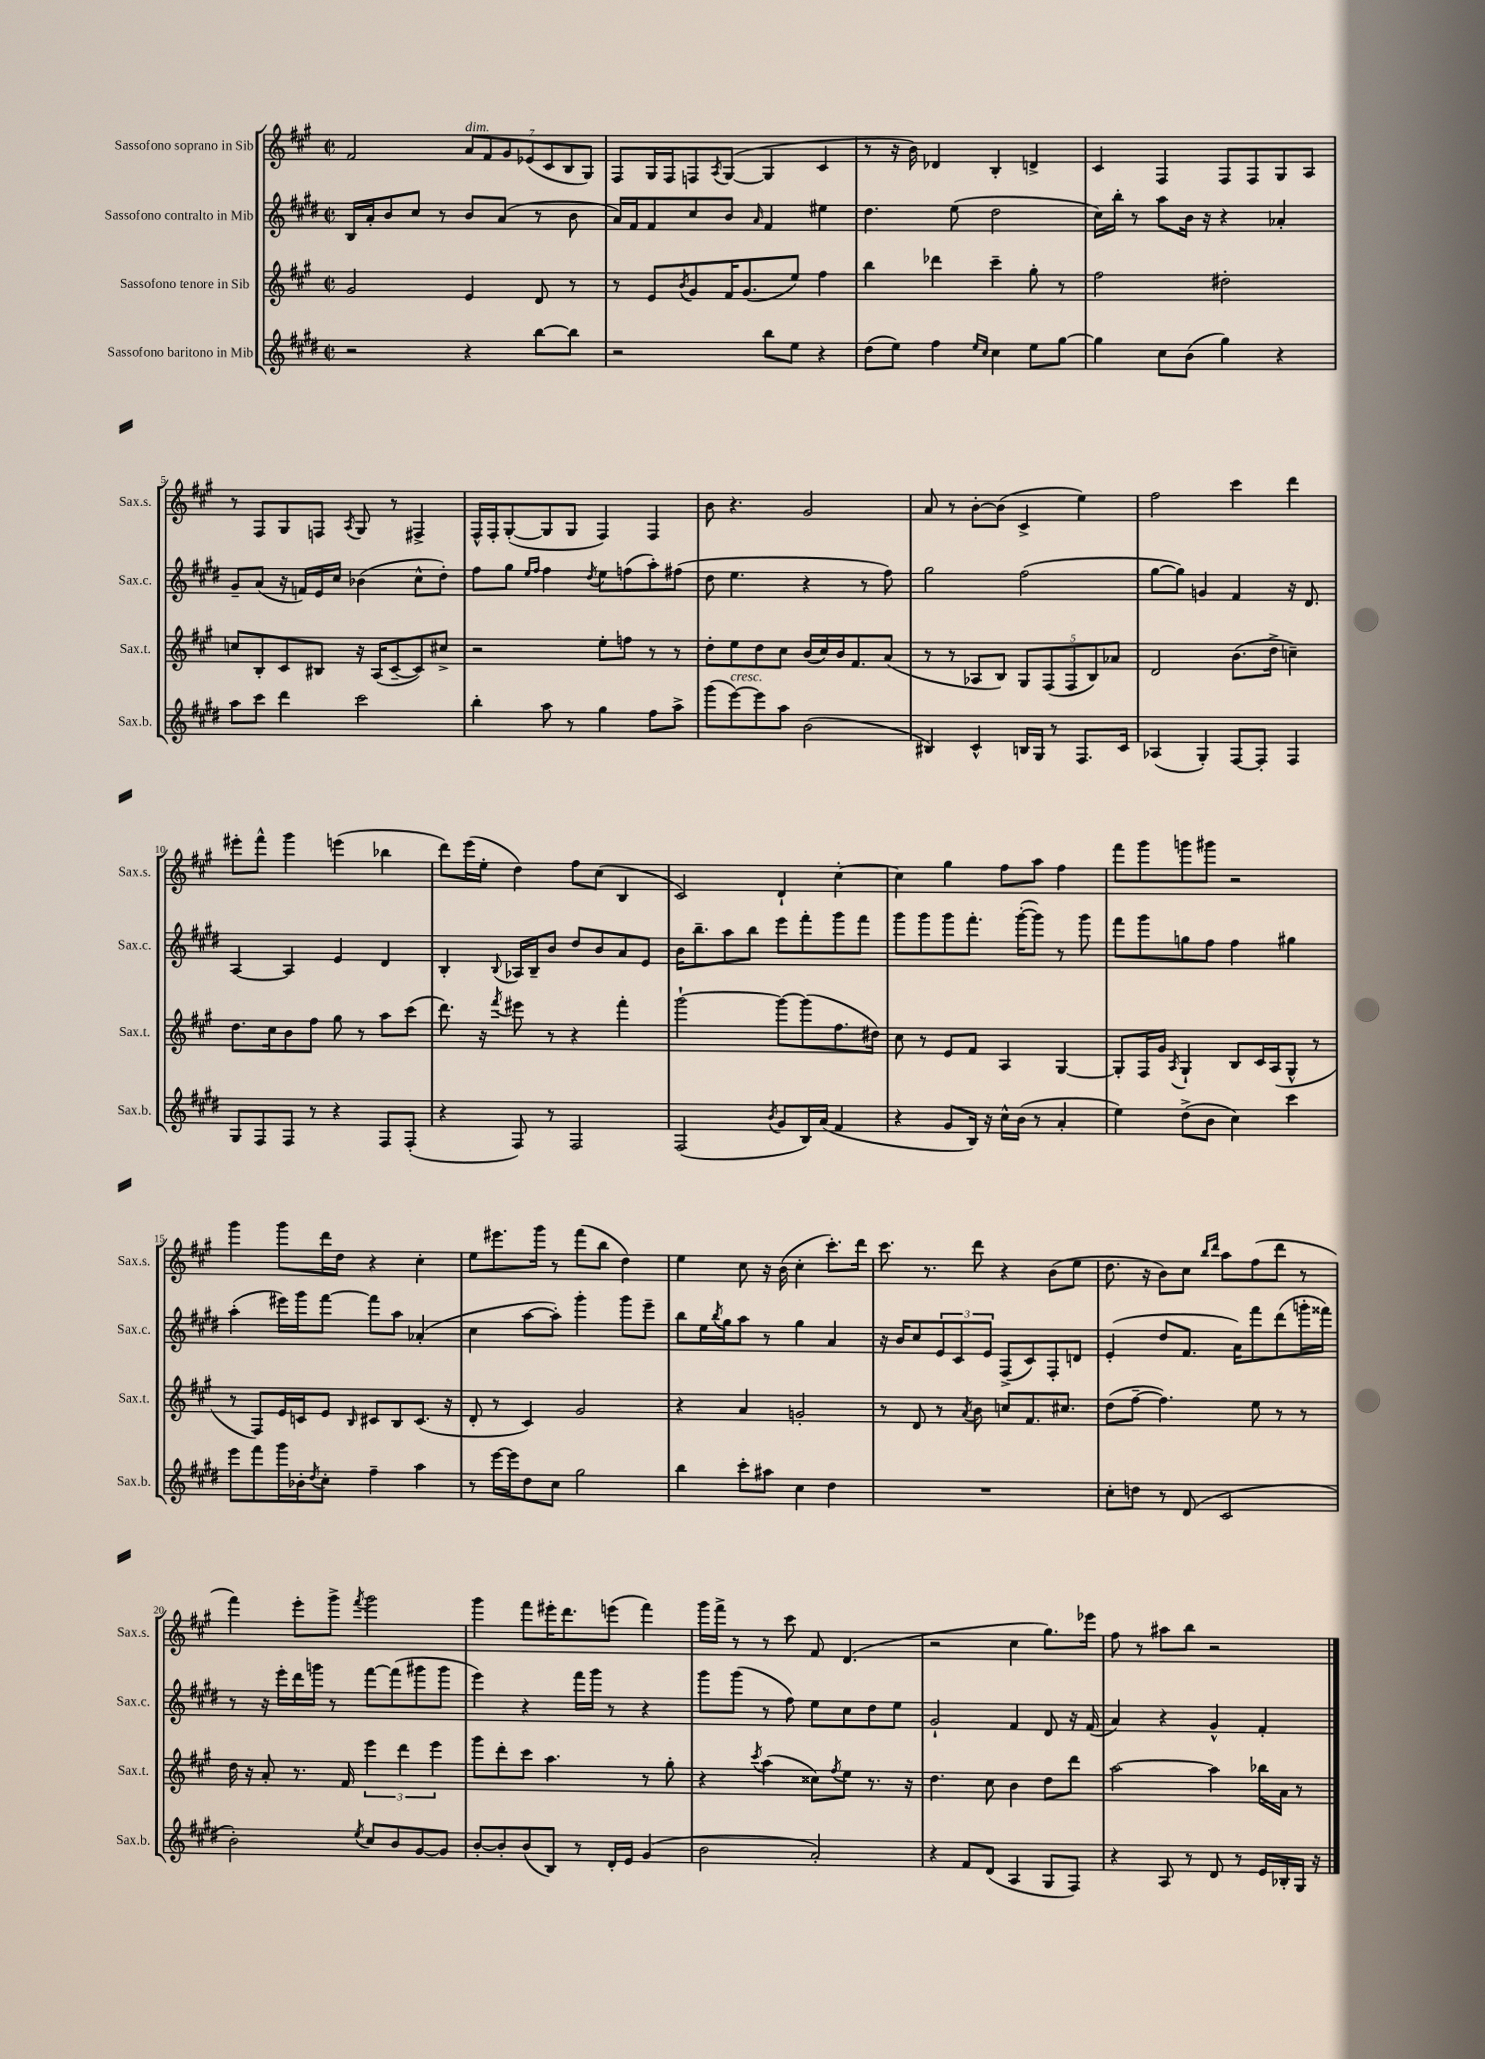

**kern	**kern	**kern	**kern
*staff4	*staff3	*staff2	*staff1
*clefG2	*clefG2	*clefG2	*clefG2
*k[f#c#g#d#]	*k[f#c#g#]	*k[f#c#g#d#]	*k[f#c#g#]
*M2/2	*M2/2	*M2/2	*M2/2
*met(c|)	*met(c|)	*met(c|)	*met(c|)
2r	2g#	16B	2f#
.	.	16a'	.
.	.	8b	.
.	.	8cc#	.
.	.	8r	.
4r	4e	8b	14a
.	.	.	14f#
.	.	(8a	.
.	.	.	14g#
.	.	.	(14e-
[8bb	8d	8r	.
.	.	.	14c#
.	.	.	14B
8bb]	8r	8b	.
.	.	.	14G#)
=	=	=	=
2r	8r	16a)	8F#
.	.	16f#	.
.	8e	8f#	16G#
.	.	.	16F#
.	8qb	.	.
.	8g#	8cc#	8F
.	.	.	8qA
.	16f#	8b	([8G#
.	(8.g#	.	.
.	.	16qqa	.
8bb	.	4f#	4G#]
8ee	8ee)	.	.
4r	4ff#	4ee#	4c#
=	=	=	=
(8dd#	4bb	4.dd#	8r
8ee)	.	.	16r
.	.	.	16b)
4ff#	4ddd-	.	4d-
.	.	(8ee	.
16qqee	.	.	.
16qqcc#	.	.	.
4cc#	4ccc#~	2dd#	4B'
8ee	8gg#'	.	4d^
[8gg#	8r	.	.
=	=	=	=
4gg#]	2ff#	16cc#)	4c#
.	.	16bb'	.
.	.	8r	.
8cc#	.	8aa	4F#
(8b	.	16b	.
.	.	16r	.
4gg#)	2dd#'	4r	8F#
.	.	.	8F#
4r	.	4a-'	8G#
.	.	.	8A
=	=	=	=
8aa	8cc	8g#~	8r
8ccc#	8B'	(8a	8F#
4ddd#	8c#	16r	8G#
.	.	16f)	.
.	8B#	16e	8F
.	.	16cc#	.
.	.	.	8qA
2ccc#	16r	(4b-	8G#
.	(16A	.	.
.	[8c#~	.	8r
.	8c#])	8cc#^^	4F#^
.	8cc#^	8dd#')	.
=	=	=	=
4bb'	2r	8ff#	16F#^^
.	.	.	16F#'
.	.	8gg#	([8G#'
.	.	16qqee	.
.	.	16qqff#	.
8aa	.	4ff#	8G#]
8r	.	.	8G#
.	.	8qdd#	.
4gg#	8ee'	8ee	4F#)
.	8ff	(8ff	.
8ff#	8r	8aa')	4F#
8aa^	8r	(8ff#	.
=	=	=	=
(8ggg#	8dd'	8dd#	8b
[8eee)	8ee	4.ee	4.r
8eee]	8dd	.	.
8aa	8cc#	.	.
(2b	(16b	4r	2g#
.	16cc#)	.	.
.	16b	.	.
.	8.f#	.	.
.	.	8r	.
.	(8a	8ff#)	.
=	=	=	=
4B#)	8r	2gg#	8a
.	8r	.	8r
4c#^^	8A-	.	[8b'
.	8B)	.	(8b]
16B	10G#	(2ff#	4c#^
16G#	.	.	.
.	(10F#	.	.
8r	.	.	.
.	10F#	.	.
8.F#	.	.	4ee)
.	10B)	.	.
.	10a-	.	.
16c#	.	.	.
=	=	=	=
(4A-	2d	[8gg#	2ff#
.	.	8gg#])	.
4G#')	.	4g	.
[8F#	(8.b	4f#	4ccc#
8F#']	.	.	.
.	16dd^	.	.
4F#	4cc~)	16r	4ddd
.	.	8.d#	.
=	=	=	=
8G#	8.dd	[4A	8eee#'
8F#	.	.	8fff#^^
.	16cc#	.	.
8F#	8b	4A]	4ggg#
8r	8ff#	.	.
4r	8gg#	4e	(4eee
.	8r	.	.
8F#	8aa	4d#	4bb-
(8F#'	(8ccc#	.	.
=	=	=	=
4r	8.ddd)	4B'	8ddd)
.	.	.	(16eee
.	16r	.	16ee'
.	8qfff#	8qqB	.
8F#)	8eee#	16A-	4dd)
.	.	16B~	.
8r	8r	8b	.
2F#	4r	8dd#	8ff#
.	.	8b	(8cc#
.	4fff#'	8a	4B
.	.	8e	.
=	=	=	=
(2F#	[2ggg#`	16b	2c#)
.	.	8.bb~	.
.	.	8aa	.
.	.	8bb	.
8qb	.	.	.
8g#	8ggg#_	8eee	4d`
16B)	(8ggg#]	8fff#'	.
(16a	.	.	.
4f#	8.ff#	8ggg#	[4cc#'
.	.	8fff#	.
.	16dd#)	.	.
=	=	=	=
4r	8cc#	8ggg#	4cc#]
.	8r	8ggg#	.
8g#	8e	8ggg#	4gg#
16B)	8f#	8.fff#'	.
16r	.	.	.
16cc#^^	4A	.	8ff#
(16b	.	([16ggg#'	.
8r	.	8ggg#])	8aa
4a'	[4G#	8r	4ff#
.	.	8ggg#	.
=	=	=	=
4ee)	8G#']	8fff#	8fff#
.	16F#	8ggg#	8ggg#
.	16g#	.	.
.	8qA	.	.
(8dd#^	4G#`	8gg	8ggg
8b	.	8ff#	8ggg#
4cc#)	8B	4ff#	2r
.	16c#	.	.
.	(16A	.	.
4ccc#	8G#^^	4gg#	.
.	8r	.	.
=	=	=	=
8eee	8r	(4aa'	4ggg#
8fff#	8F#)	.	.
16ggg#	16e	16eee#)	8ggg#
16b-'	16c	16ggg#	.
8qdd#	.	.	.
8cc#'	8e	[8fff#	16ddd
.	.	.	16dd
.	16qqB	.	.
4ff#~	8c#	8fff#]	4r
.	8B	8aa	.
4aa	(8.c#	(4a-'	4cc#'
.	16r	.	.
=	=	=	=
8r	8d'	4cc#	8ee
[16eee	8r	.	8.eee#
16eee]	.	.	.
8dd#	4c#)	[8aa	.
.	.	.	16ggg#
8cc#	.	8aa'])	8r
2gg#	2g#	4ggg#'	(8fff#
.	.	.	8bb
.	.	8ggg#	4dd)
.	.	8eee~	.
=	=	=	=
4bb	4r	8bb	4ee
.	.	16ee	.
.	.	8qbb	.
.	.	16gg#	.
8ccc#'	4a	8aa	8cc#
8aa#	.	8r	16r
.	.	.	(16b
4cc#	2g'	4gg#	4cc#'
4dd#	.	4a	8.ccc#')
.	.	.	16ddd
=	=	=	=
1r	8r	16r	8.ccc#
.	.	16b	.
.	8d	8cc#	.
.	.	.	8.r
.	8r	12e	.
.	.	12c#	.
.	8qa	.	.
.	8b	.	8ddd
.	.	12e	.
.	8cc	(8F#^	4r
.	8.f#	8c#)	.
.	.	8F#'	(8b
.	8.cc#	.	.
.	.	8d	8ee
=	=	=	=
8cc#'	(8dd	(4e'	8.dd
8dd	[8ff#~	.	.
.	.	.	16r
8r	4.ff#])	8dd#	8b)
(8d#	.	8.f#	8cc#
.	.	.	16qqbb
.	.	.	16qqddd
2c#	.	.	8aa
.	.	16a)	.
.	8ee	8fff#	(8ff#
.	8r	(8ddd#	8ddd
.	8r	16ggg'	8r
.	.	16fff##)	.
=	=	=	=
2b')	16dd	8r	4fff#)
.	16r	.	.
.	8a'	16r	.
.	.	16eee'	.
.	8.r	16ddd#	8eee'
.	.	16ggg	.
.	.	8r	8ggg#^
.	16f#	.	.
8qee	.	.	8qfff#
8cc#	6eee	[8fff#	2ggg#
8b	.	(8fff#]	.
.	6ddd	.	.
[8g#	.	8ggg#	.
.	6eee	.	.
8g#]	.	8ggg#	.
=	=	=	=
[8b'	8ggg#	4eee)	4ggg#
8b']	8ddd'	.	.
(8b	8ccc#	4r	8fff#
8B)	4.aa	.	16eee#'
.	.	.	8.ddd
8r	.	16fff#	.
.	.	16ggg#	.
16d#'	.	8r	(8eee
16e	.	.	.
(4g#	8r	4r	4fff#)
.	8gg#'	.	.
=	=	=	=
2b	4r	8ggg#	16ggg#
.	.	.	16fff#^
.	.	(8ggg#	8r
.	8qccc#	.	.
.	(4aa	8r	8r
.	.	8ff#)	8ccc#
2a')	8cc##)	8ee	8f#
.	8qff#	.	.
.	8ee	8cc#	(4.d
.	8.r	8dd#	.
.	.	8ee	.
.	16r	.	.
=	=	=	=
4r	4.dd	2g#`	2r
8f#	.	.	.
(8d#	8cc#	.	.
4A	4b	4f#	4cc#
8G#	8dd	8d#	8.gg#)
8F#)	8ddd	16r	.
.	.	(16f#	16eee-
=	=	=	=
4r	[2aa	4a)	8ff#
.	.	.	8r
8A	.	4r	8aa#
8r	.	.	8bb
8d#	4aa]	4g#^^	2r
8r	.	.	.
16e	16bb-	4f#'	.
16B-'	16a	.	.
16G#	8r	.	.
16r	.	.	.
==	==	==	==
*-	*-	*-	*-
